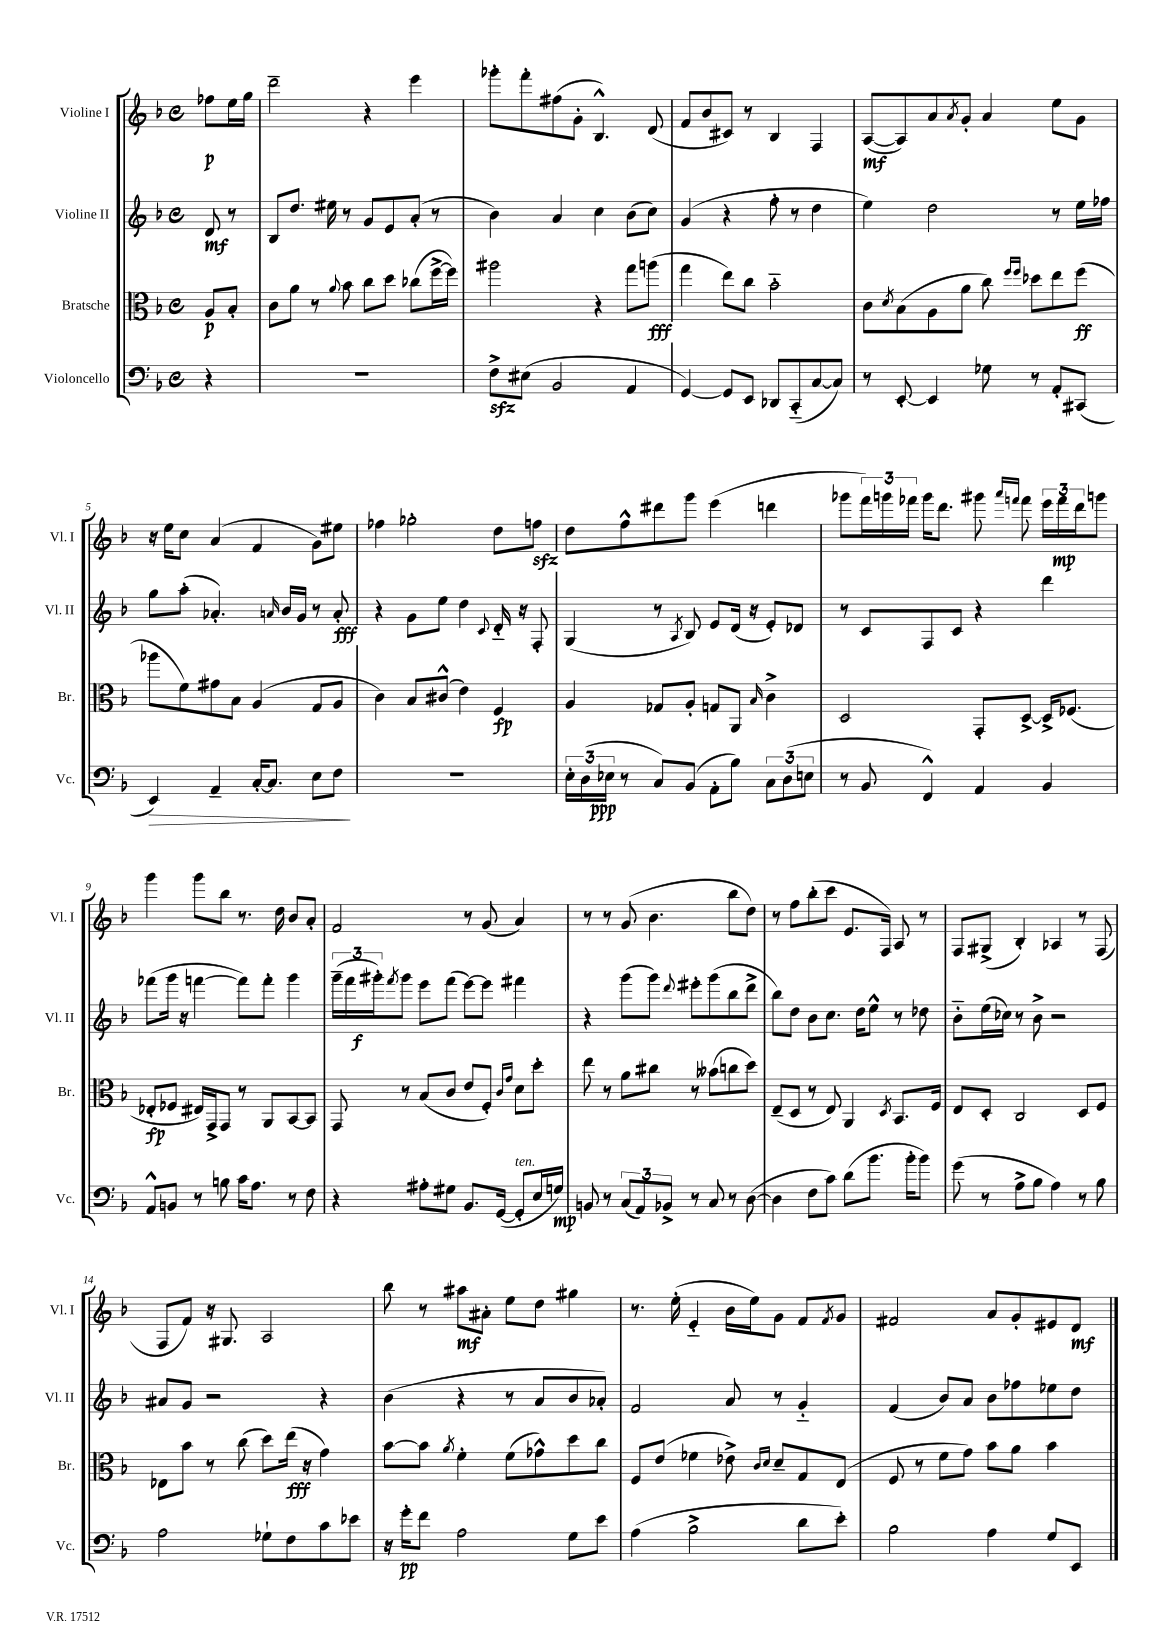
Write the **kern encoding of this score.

**kern	**kern	**kern	**kern
*staff4	*staff3	*staff2	*staff1
*clefF4	*clefC3	*clefG2	*clefG2
*k[b-]	*k[b-]	*k[b-]	*k[b-]
*M4/4	*M4/4	*M4/4	*M4/4
*met(c)	*met(c)	*met(c)	*met(c)
4r	8A	8d	8ff-
.	8B-'	8r	16ee
.	.	.	16gg
=	=	=	=
1r	8c	8B-	2ddd~
.	8a	8.dd	.
.	8r	.	.
.	.	16ee#	.
.	8qqa	.	.
.	8b-	8r	.
.	8cc	8g	4r
.	8dd	8e	.
.	(8cc-	(8a'	4eee
.	[16ff^	8r	.
.	16ff])	.	.
=	=	=	=
8F^	2aa#	4b-)	8ggg-'
(8E#	.	.	8fff'
2BB-	.	4a	(8ff#
.	.	.	8g'
.	4r	4cc	4.B-^^)
4AA	8gg	(8b-	.
.	(8aa	8cc)	(8d
=	=	=	=
[4GG)	4gg	(4g	8f
.	.	.	8b-
8GG]	8ee)	4r	8c#)
8EE	8cc	.	8r
8DD-	2b-'~	8ff'	4B-
(8CC'~	.	8r	.
[8C	.	4dd	4F
8C])	.	.	.
=	=	=	=
8r	8c	4ee)	([8A
.	8qd	.	.
[8EE'	(8B-	.	8A])
4EE]	8A	2dd	8a
.	.	.	8qa
.	8a	.	8g'
8G-	8cc)	.	4a
.	16qqff	.	.
.	16qqff	.	.
8r	8dd-	.	.
8AA'	8ee	8r	8ee
(8CC#	(8ff	16ee	8g
.	.	16ff-	.
=	=	=	=
4EE)	8aa-	8gg	16r
.	.	.	16ee
.	8f)	(8aa'	8cc
4AA~	8g#	4.a-')	(4a
.	8B-	.	.
[16C'	(4A	.	4f
8.C]	.	.	.
.	.	16qqa	.
.	.	16b-	.
.	.	16g	.
8E	8G	8r	8g)
8F	8A	8a'	8ee#
=	=	=	=
1r	4c)	4r	4ff-
.	8B-	8g	2gg-'
.	(8c#^^	8ee	.
.	4e)	4dd	.
.	.	8qqc	.
.	4F	16d'~	8dd
.	.	16r	.
.	.	8F'	8ff
=	=	=	=
24E'	4A	(4G	8dd
(24D	.	.	.
24E-	.	.	.
8r	.	.	8ff^^
8C)	8G-	8r	8ddd#
.	.	8qA	.
(8BB-	8A'	8B-)	8ggg
8AA'	8G	8e	(4eee
8B-)	8AA	(16d	.
.	.	16r	.
.	16qqB-	.	.
12C	4c^	8e')	4ddd
(12D	.	.	.
.	.	8d-	.
12E	.	.	.
=	=	=	=
8r	2D	8r	8ggg-
8BB-	.	8c	24fff)
.	.	.	24ggg
.	.	.	24fff-
4FF^^)	.	8F	16ggg
.	.	.	8.ddd
.	.	8c	.
4AA	8GG'	4r	8ggg#
.	.	.	16qqaaa
.	.	.	16qqfff
.	[8D^	.	8fff
4BB-	16D^]	4ddd	24eee
.	.	.	24fff
.	(8.F-	.	.
.	.	.	24ddd
.	.	.	8ggg
=	=	=	=
8AA^^	8E-'	(8fff-	4ggg
8BB	8F-	16ggg	.
.	.	16r	.
8r	16E#)	[4fff	8ggg
.	16GG^	.	.
8B	8GG	.	8bb-
16c	8r	8fff])	8.r
8.A	.	.	.
.	8AA	8fff'	.
.	.	.	16dd
8r	[8BB-	4ggg	8b-
8F	8BB-]	.	8a'
=	=	=	=
4r	8GG	(24ggg~	2f
.	.	24fff	.
.	.	24ggg#')	.
.	.	8qfff	.
.	8r	8ggg#	.
8A#'	(8B-	8eee	.
8G#	8c	(8fff	.
8.BB-	8e	[8eee)	8r
.	8F')	8eee]	(8g
([16GG	.	.	.
.	16qqc	.	.
.	16qqg	.	.
8GG']	8d	4fff#	4a)
16E	8dd'	.	.
16G)	.	.	.
=	=	=	=
8BB	8ee	4r	8r
8r	8r	.	8r
(12C	8a	(8ggg	(8g
12AA)	.	.	.
.	8cc#	8ggg)	4.b-
12BB-^	.	.	.
.	.	8qqddd	.
8r	8r	8eee#'	.
8C	(8b--	(8ggg	.
8r	8cc	8bb-	8bb-
([8D	8dd)	8ddd^	8dd)
=	=	=	=
4D]	(8E~	8bb-)	8r
.	8D	8dd	8ff
8F	8r	8b-	(8bb-'
8c)	8E)	8.cc	8ccc
(8d	4AA	.	8.e
.	.	16dd	.
8.b-	.	8ee^^	.
.	.	.	16F)
.	8qD	.	.
.	8.BB-	8r	8A
16b-'	.	.	.
8b-)	.	8dd-	8r
.	16F	.	.
=	=	=	=
(8g	8E	8b-'~	8F
8r	8D'	(16ee	(8G#^
.	.	16cc-)	.
8A^	2C	8r	4B-')
8B-	.	8b-^	.
4A)	.	2r	4A-
8r	8D	.	8r
8B-	8F	.	(8F
=	=	=	=
2A	8E-	8a#	8F
.	8b-	8g	8f)
.	8r	2r	16r
.	.	.	8.G#
.	(8cc	.	.
8G-`	8dd)	.	2A
8F	(16ee	.	.
.	16r	.	.
8c	4g)	4r	.
8e-	.	.	.
=	=	=	=
16r	[8b-	(4b-	8bb-
16g'	.	.	.
8f	8b-]	.	8r
.	8qa	.	.
2A	4f'	4r	8aa#
.	.	.	8a#'
.	(8f	8r	8ee
.	8g-^^)	8a	8dd
8G	8dd	8b-	4gg#
8e	8cc	8a-')	.
=	=	=	=
(4A	8F	2f	8.r
.	(8e	.	.
.	.	.	(16ee'
2B-^	4f-	.	4e'~
.	8e-^)	8a	16b-
.	.	.	16ee)
.	16qqc	.	.
.	16qqd	.	.
.	8d~	8r	8g
8d	8G	4g'~	8f
.	.	.	8qf
8e')	(8E	.	8g
=	=	=	=
2B-	8F	(4f	2f#
.	8r	.	.
.	8f	8b-)	.
.	8g)	8a	.
4A	8b-	8b-	8a
.	8a	8ff-	8g'
8G	4b-	8ee-	8e#
8EE	.	8dd	8d
==	==	==	==
*-	*-	*-	*-
